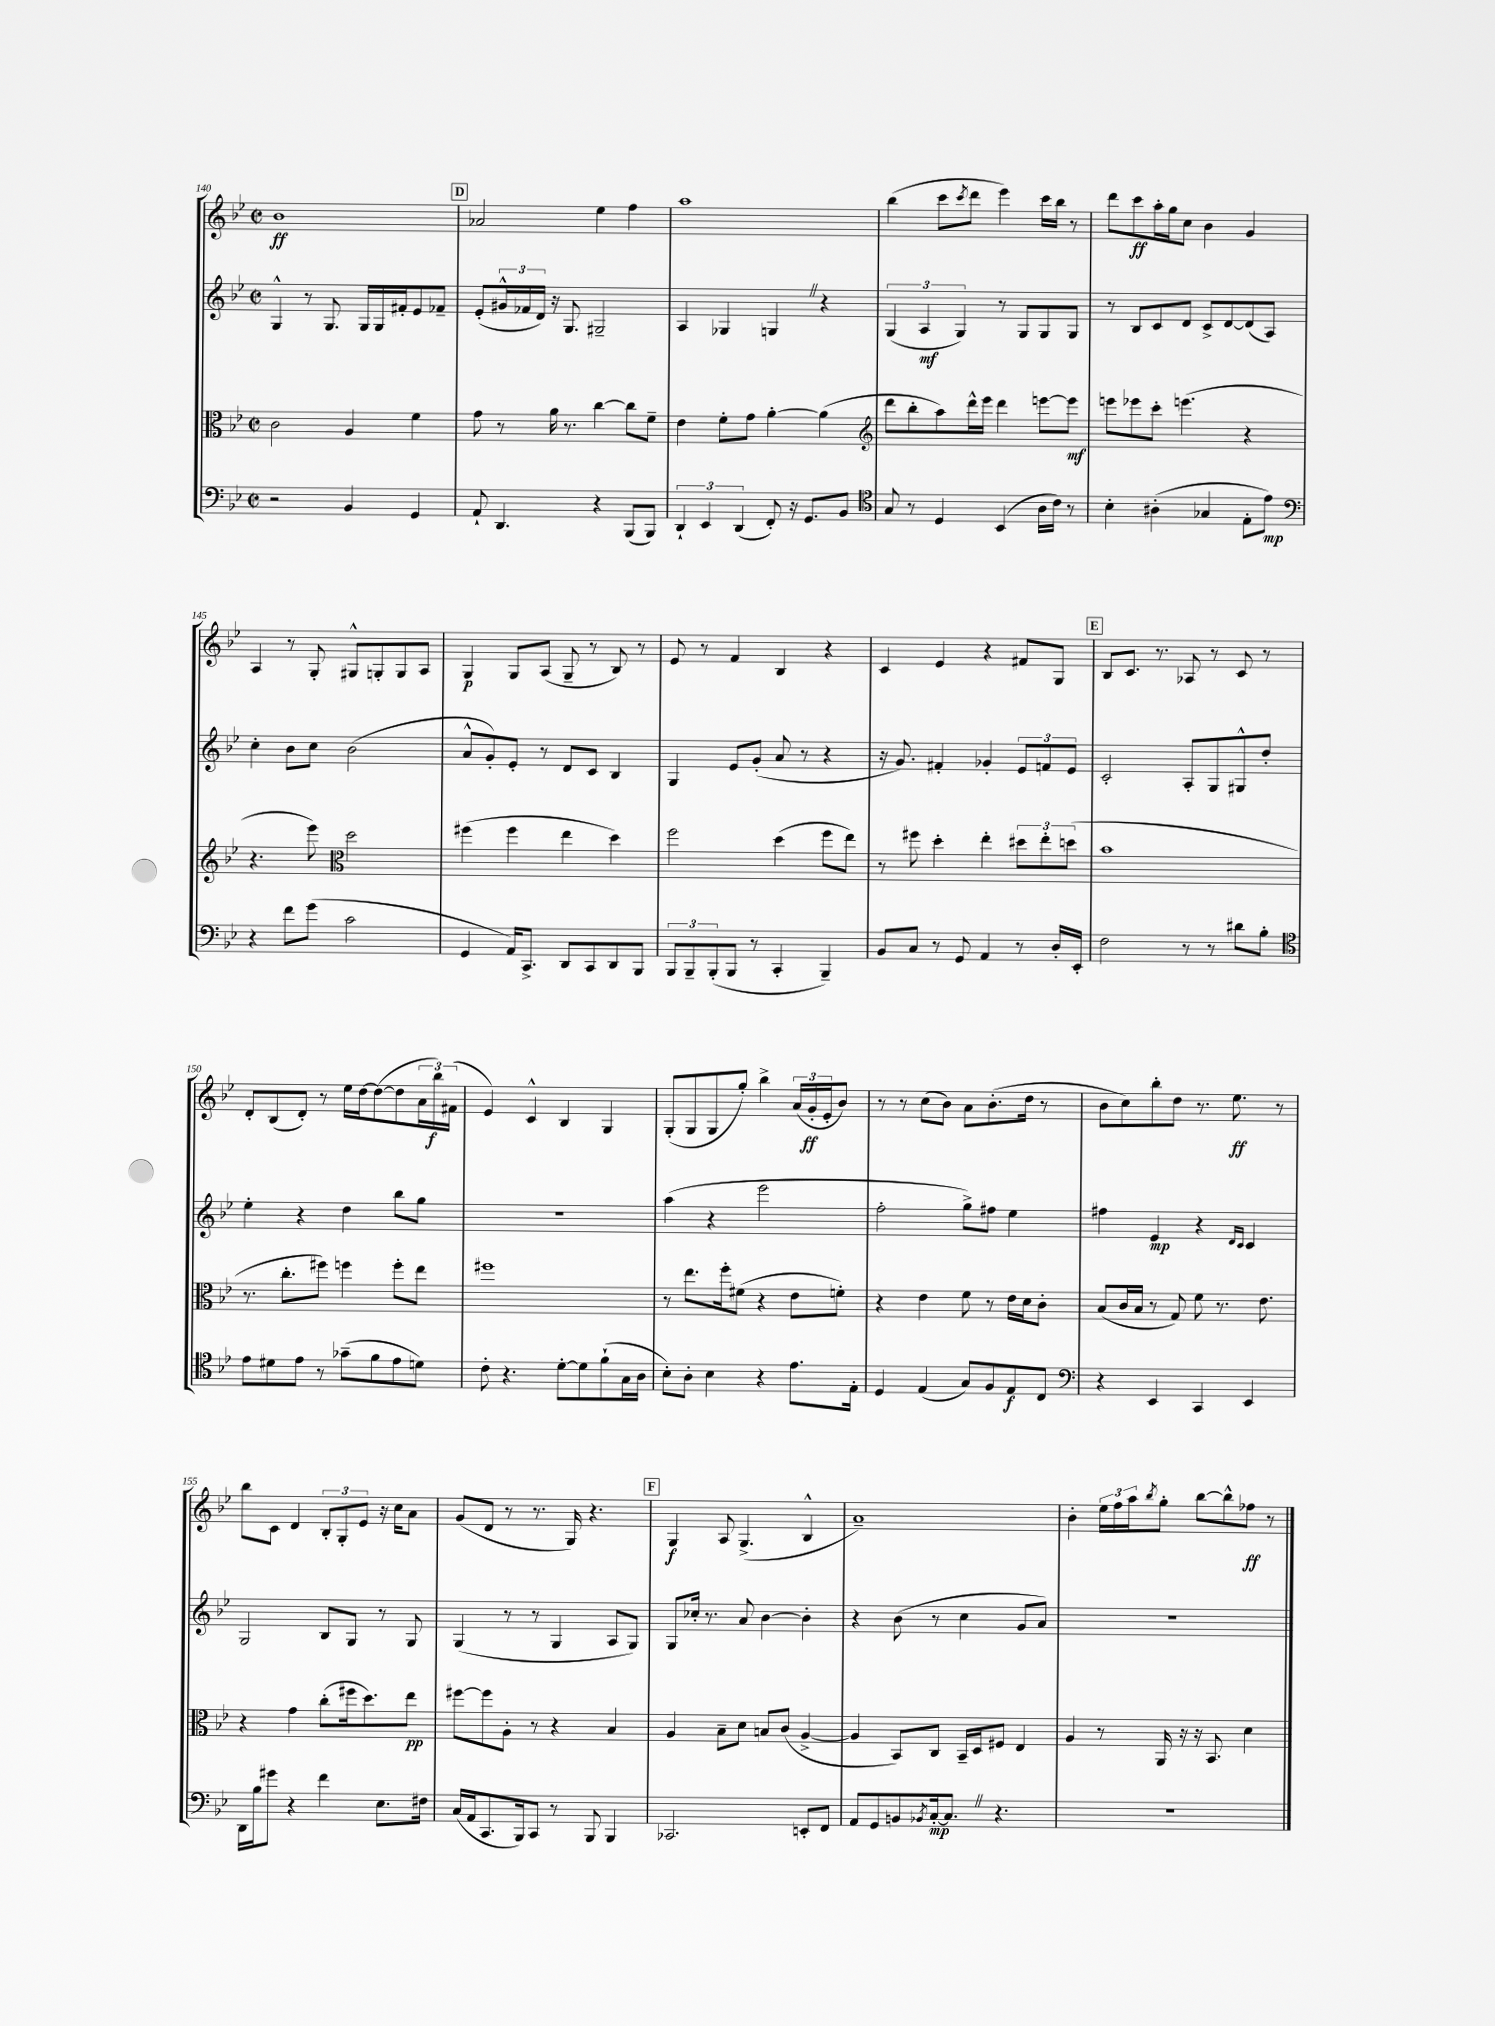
<<
\new StaffGroup <<
\new Staff = "s0" {
    \clef treble \key bes \major \defaultTimeSignature \time 2/2
    bes'1\ff |
    \mark \markup { \box "D" } aes'2 ees''4 f''4 |
    a''1 |
    bes''4( c'''8 \acciaccatura { c'''8 } d'''8 ees'''4) c'''16 bes''16 r8 |
    d'''8 c'''8\ff a''16-. g''16 c''8 bes'4 g'4 |
    a4 r8 g8-. gis8-^ g8-. g8 a8 |
    g4\p g8 a8( g8-- r8 bes8) r8 |
    ees'8 r8 f'4 bes4 r4 |
    c'4 ees'4 r4 fis'8 g8 |
    \mark \markup { \box "E" } bes8 c'8. r8. aes8 r8 c'8 r8 |
    d'8-. bes8( d'8-.) r8 ees''16 d''16~ d''8~( d''8 \tuplet 3/2 { a'16 bes''16\f) fis'16( } |
    ees'4) c'4-^ bes4 g4 |
    g8-.( g8 g8 g''8-.) bes''4-> \tuplet 3/2 { a'16( g'16-.\ff ees'16-. } bes'8) |
    r8 r8 c''8( bes'8) a'8 bes'8.-.( d''16 r8 |
    bes'8 c''8) bes''8-. d''8 r8. ees''8.\ff r8 |
    bes''8 c'8 d'4 \tuplet 3/2 { bes8-. g8-. ees'8 } r16 c''16 a'8 |
    g'8( d'8 r8 r8. g16) r4. |
    \mark \markup { \box "F" } g4\f a8 g4.->( bes4-^ |
    a'1--) |
    bes'4-. \tuplet 3/2 { ees''16 f''16 a''16 } \acciaccatura { bes''8 } g''8-. bes''8~ bes''8-^ fes''8\ff r8 \bar "|." |
}
\new Staff = "s1" {
    \clef treble \key bes \major \defaultTimeSignature \time 2/2
    g4-^ r8 g8. g16 g16 fis'16-. ees'8 fes'8-- |
    \mark \markup { \box "D" } ees'8-.( \tuplet 3/2 { gis'16-^ fes'16 d'16) } r16 g8. gis2-- |
    a4 ges4 g4 \once \override BreathingSign.text = \markup { \musicglyph "scripts.caesura.straight" } \breathe r4 |
    \tuplet 3/2 { g4( a4\mf g4) } r8 g8 g8 g8 |
    r8 bes8 c'8 d'8 c'8-> d'8~ d'8( a8) |
    c''4-. bes'8 c''8 bes'2( |
    a'8-^ g'8-.) ees'8-. r8 d'8 c'8 bes4 |
    g4 ees'8 g'8-.( a'8 r8 r4 |
    r16 g'8.) fis'4-. ges'4-. \tuplet 3/2 { ees'8 f'8 ees'8 } |
    \mark \markup { \box "E" } c'2-. a8-. g8 gis8-^ d''8-. |
    ees''4-. r4 d''4 bes''8 g''8 |
    r1 |
    a''4( r4 ees'''2 |
    f''2-. g''8->) fis''8 ees''4 |
    fis''4 ees'4\mp r4 \grace { d'16 c'16 } c'4 |
    g2 bes8 g8 r8 g8 |
    g4( r8 r8 g4 a8 g8) |
    \mark \markup { \box "F" } g8 ces''16-. r8. a'8 bes'4~ bes'4-. |
    r4 bes'8( r8 c''4 g'8 a'8) |
    R1 \bar "|." |
}
\new Staff = "s2" {
    \clef alto \key bes \major \defaultTimeSignature \time 2/2
    c'2 a4 f'4 |
    \mark \markup { \box "D" } g'8 r8 a'16 r8. c''4~ c''8 f'8-- |
    ees'4 f'8-. g'8 a'4~-. a'4( |
    \clef treble d'''8 bes''8-. a''8) d'''16-^ ees'''16 d'''4 e'''8~ e'''8\mf |
    e'''8 ees'''8 c'''8-. e'''4.( r4 |
    r4. ees'''8) \clef alto d''2 |
    fis''4( fis''4 ees''4 d''4) |
    f''2 d''4( f''8 ees''8) |
    r8 fis''8 d''4-. ees''4-. \tuplet 3/2 { dis''8 ees''8-. d''8( } |
    \mark \markup { \box "E" } bes'1 |
    r8. c''8.-. fis''8) f''4 f''8-. ees''8 |
    fis''1 |
    r8 ees''8. f''16-. fis'8( r4 ees'8 f'8-.) |
    r4 ees'4 f'8 r8 ees'16 d'16 c'8-. |
    bes8( c'16 bes16 r8 g8) f'8 r8. ees'8. |
    r4 g'4 c''8-.( fis''16 d''8.) ees''8\pp |
    fis''8~ fis''8 a8-. r8 r4 bes4 |
    \mark \markup { \box "F" } a4 bes8-- d'8 b8 c'8( a4~-> |
    a4 bes,8) c8 bes,16-- d16 fis8 ees4 |
    a4 r8 a,16 r16 r16 bes,8. d'4 \bar "|." |
}
\new Staff = "s3" {
    \clef bass \key bes \major \defaultTimeSignature \time 2/2
    r2 bes,4 g,4 |
    \mark \markup { \box "D" } a,8-! d,4. r4 bes,,8( bes,,8) |
    \tuplet 3/2 { d,4-! ees,4 d,4( } f,8-.) r16 g,8. bes,8 |
    \clef tenor g8 r8 d4 bes,4( a16 c'16) r8 |
    bes4-. ais4-.( ges4 ees8-. ees'8\mp) |
    \clef bass r4 f'8 g'8( c'2 |
    g,4 a,16) c,8.-> d,8 c,8 d,8 bes,,8 |
    \tuplet 3/2 { bes,,8 bes,,8-- bes,,8-.( } bes,,8 r8 c,4-. bes,,4--) |
    bes,8 c8 r8 g,8 a,4 r8 d16-. ees,16-. |
    \mark \markup { \box "E" } f2 r8 r8 dis'8 bes8-. |
    \clef tenor ees'8 dis'8 ees'8 r8 ges'8--( f'8 ees'8 d'8) |
    c'8-. r4. d'8~-. d'8 f'8-!( g16 a16 |
    bes8-.) a8-. bes4 r4 ees'8. ees16-. |
    d4 ees4( g8) f8 ees8\f c8 |
    \clef bass r4 ees,4 c,4 ees,4 |
    d,16 bes16 gis'8 r4 f'4 ees8. fis16 |
    c16( a,16 c,8. bes,,16) c,8 r8 bes,,8 bes,,4 |
    \mark \markup { \box "F" } ces,2. e,8-. f,8 |
    a,8 g,8 b,8 \acciaccatura { bes,8 } c16~-.\mp c8. \once \override BreathingSign.text = \markup { \musicglyph "scripts.caesura.straight" } \breathe r4. |
    R1 \bar "|." |
}
>>
>>
\layout { \context { \Score currentBarNumber = #140 } }
